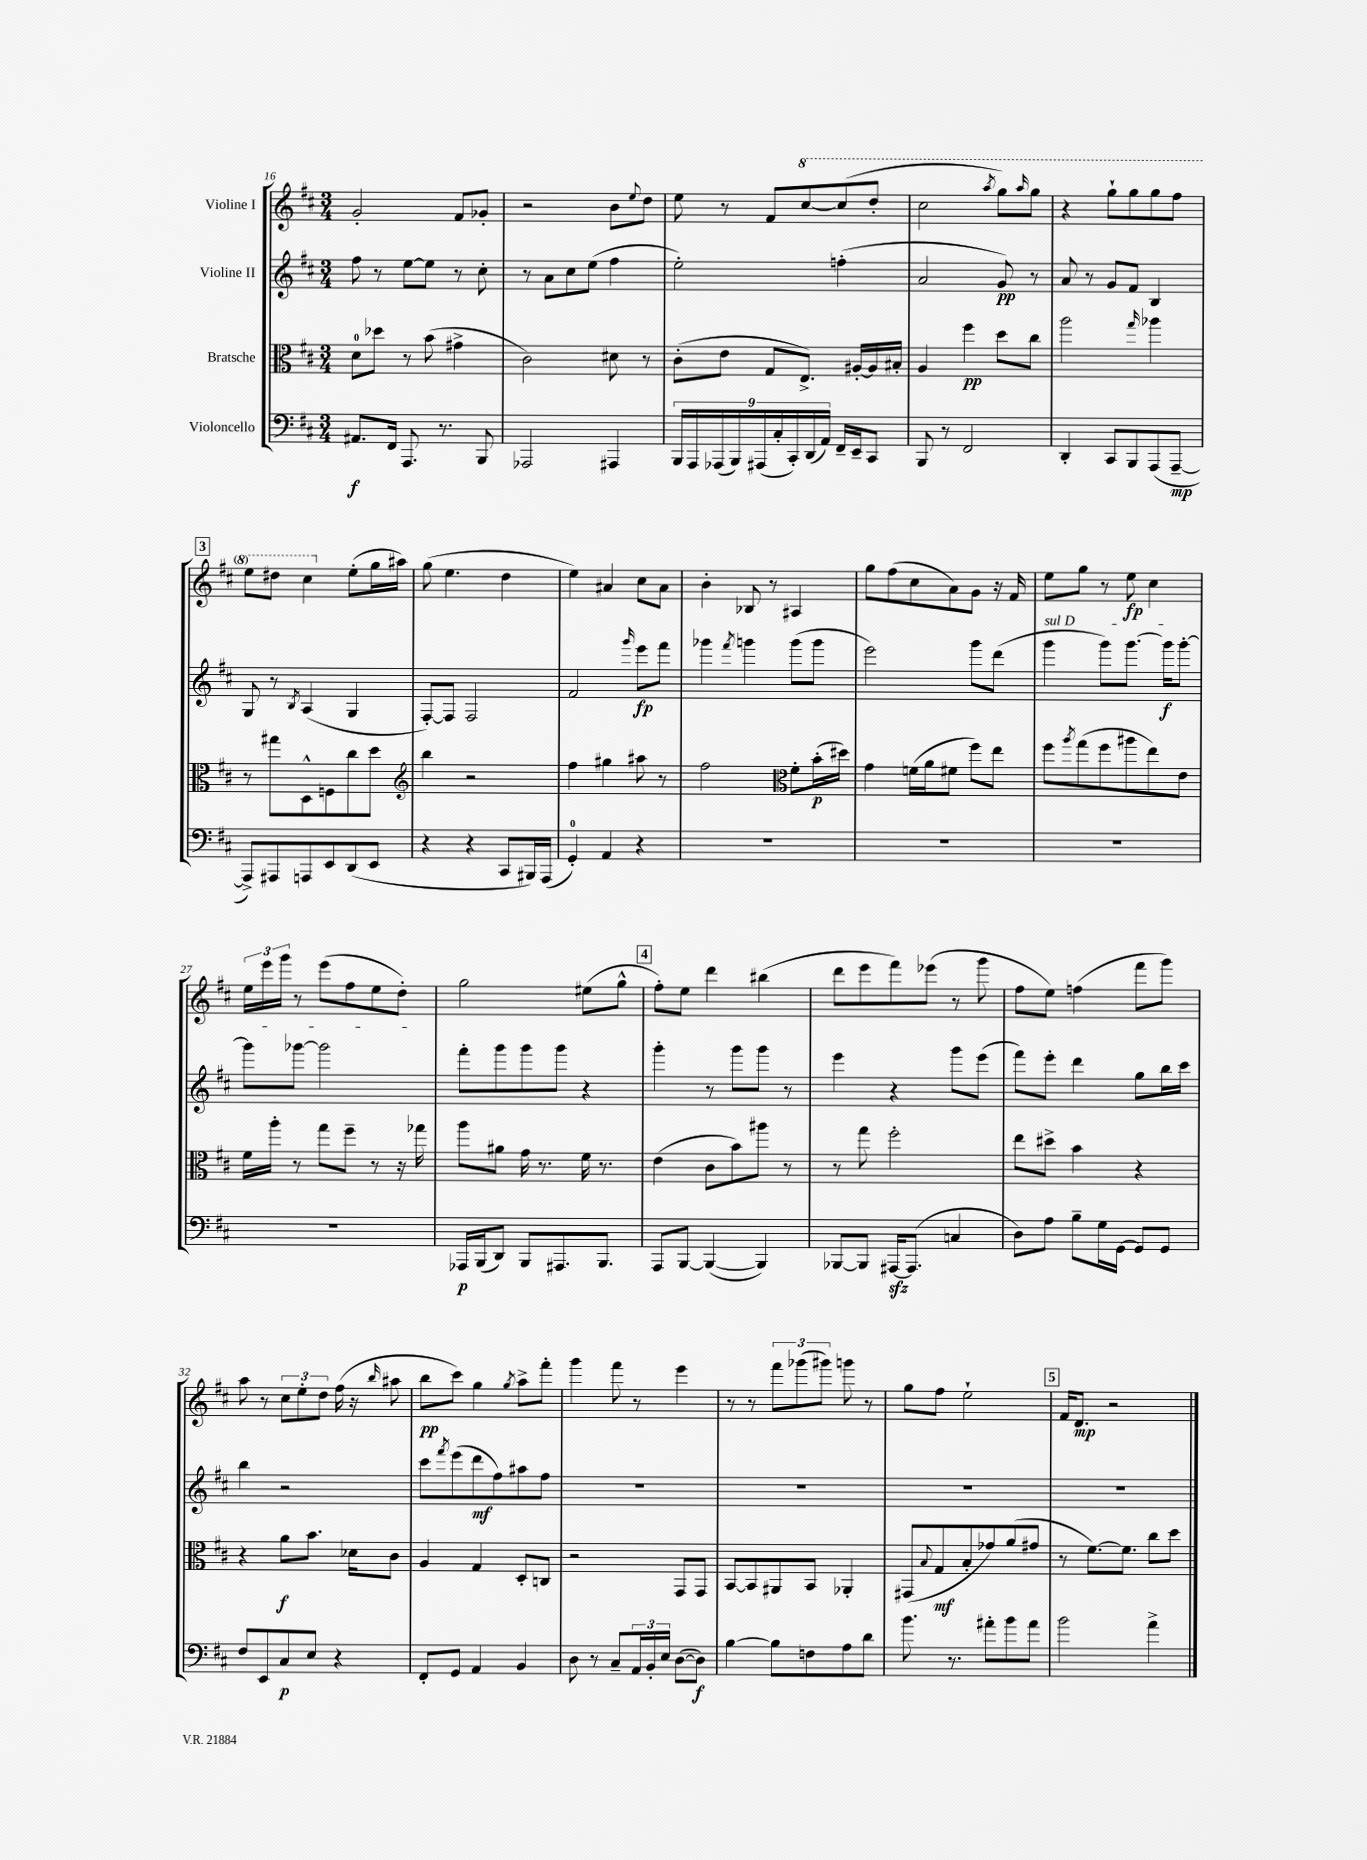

**kern	**kern	**kern	**kern
*staff4	*staff3	*staff2	*staff1
*clefF4	*clefC3	*clefG2	*clefG2
*k[f#c#]	*k[f#c#]	*k[f#c#]	*k[f#c#]
*M3/4	*M3/4	*M3/4	*M3/4
8.AA#	8d	8ff#	2g'
.	8dd-	8r	.
16FF#	.	.	.
8.AAA	8r	[8ee	.
.	(8b	8ee]	.
8.r	.	.	.
.	4g#^	8r	8f#
8BBB	.	8cc#'	8g-'
=	=	=	=
2AAA-	2c#)	8r	2r
.	.	8a	.
.	.	8cc#	.
.	.	(8ee	.
4AAA#	8d#	4ff#	8b
.	.	.	8qqee
.	8r	.	8dd
=	=	=	=
18BBB	(8c#'	2ee')	8ee
18AAA	.	.	.
(18AAA-	.	.	.
.	8e	.	8r
18BBB)	.	.	.
(18AAA#	.	.	.
.	8G	.	8f#
18C#'	.	.	.
18CC#')	.	.	.
.	8.E^)	.	[8ccc#
(18DD	.	.	.
18AA)	.	.	.
16FF#~	.	(4ff'	(8ccc#]
16EE~	[16A#'	.	.
8CC#	16A#]	.	8ddd'
.	16B#'	.	.
=	=	=	=
8BBB	4A	2a	2ccc#
8r	.	.	.
2FF#	4ff#	.	.
.	.	.	8qaaa
.	8dd	8g)	8ggg)
.	.	.	16qqaaa
.	8cc#	8r	8ggg
=	=	=	=
4DD'	2aa	8a	4r
.	.	8r	.
8CC#	.	8g	8ggg`
8BBB	.	8f#	8ggg
.	16qqgg	.	.
(8AAA	4aa-	4B	8ggg
[8AAA~	.	.	8fff#
=	=	=	=
8AAA^])	8r	8G	8eee
8AAA#	8gg#	8r	8ddd#
.	.	8qB	.
8AAA	8D^^	(4A	4ccc#
8EE	8F	.	.
(8DD	8cc#	4G	(8ee'
8EE	8dd	.	16gg
.	.	.	16aa#)
=	=	=	=
*	*clefG2	*	*
4r	4bb	[8F#')	(8gg
.	.	8F#]	4.ee
4r	2r	2F#	.
8CC#	.	.	4dd
16BBB#)	.	.	.
(16AAA	.	.	.
=	=	=	=
4GG')	4ff#	2f#	4ee)
4AA	4gg#	.	4a#
.	.	16qqggg	.
4r	8aa#	8eee	8cc#
.	8r	8fff#	8a#
=	=	=	=
2.r	2ff#	4ggg-	4b'
.	.	8qfff#	.
.	.	4ggg	8B-
.	.	.	8r
*	*clefC3	*	*
.	8f#'	(8ggg	4A#
.	(16b'	8ggg	.
.	16dd#)	.	.
=	=	=	=
2.r	4g	2eee)	8gg
.	.	.	(8ff#
.	(16f	.	8cc#
.	16a	.	.
.	8f#	.	8a)
.	8ff#)	8ggg	8g
.	8ee	(8ddd	16r
.	.	.	16f#
=	=	=	=
2.r	8ff#	4ggg	8ee
.	8qaa	.	.
.	(8gg	.	8gg
.	8ff#	8ggg)	8r
.	8aa#	[8.ggg	8ee
.	8ee)	.	4cc#
.	.	16ggg]	.
.	8e	[8ggg'	.
=	=	=	=
2.r	16f#	8ggg]	24ee
.	.	.	24eee
.	16aa'	.	.
.	.	.	24ggg
.	8r	[8ggg-	8r
.	8gg	2ggg-]	(8eee
.	8ff#~	.	8ff#
.	8r	.	8ee
.	16r	.	8dd')
.	16gg-	.	.
=	=	=	=
16AAA-	8aa	8fff#'	2gg
(16BBB	.	.	.
8DD)	8a#	8ggg	.
8BBB	16g	8ggg	.
.	8.r	.	.
8.AAA#	.	8ggg	.
.	16f#	4r	(8ee#
8.BBB	8.r	.	.
.	.	.	8gg^^
=	=	=	=
8AAA	(4e	4ggg'	8ff#')
[8BBB	.	.	8ee
(4BBB_	8c#	8r	4ddd
.	8b)	8ggg	.
4BBB])	8aa#	8ggg	(4bb#
.	8r	8r	.
=	=	=	=
[8BBB-	8r	4eee	8ddd
8BBB-]	8gg	.	8eee
[16AAA#	2ff#'	4r	8fff#)
(8.AAA#]	.	.	.
.	.	.	(8eee-
4C	.	8ggg	8r
.	.	(8eee	8ggg
=	=	=	=
8D)	8ee	8fff#)	8ff#
8A	8dd#^	8eee'	8ee)
8B~	4b	4ddd	(4ff
16G	.	.	.
[16GG	.	.	.
8GG]	4r	8gg	8fff#
8GG	.	16bb	8ggg)
.	.	16ccc#	.
=	=	=	=
8F#	4r	4bb	8aa
8EE	.	.	8r
8C#	8a	2r	12cc#
.	.	.	12ee'
8E	8.b	.	.
.	.	.	12dd
4r	.	.	(16ff#
.	16d-	.	16r
.	.	.	16qqbb
.	8c#	.	8aa#
=	=	=	=
8FF#'	4A	8ccc#	8bb
.	.	8qfff#	.
8GG	.	(8eee	8ccc#)
4AA	4G	8ddd	4gg
.	.	8ff#)	.
.	.	.	8qgg
4BB	8D'	8aa#	8aa^
.	8C	8ff#	8fff#'
=	=	=	=
8D	2r	2.r	4ggg
8r	.	.	.
8C#~	.	.	8fff#
24AA	.	.	8r
24BB'	.	.	.
24E	.	.	.
([8D	8GG	.	4eee
8D])	8GG	.	.
=	=	=	=
[4B	[8BB	2.r	8r
.	8BB]	.	8r
8B]	8AA#	.	12fff#
.	.	.	(12ggg-
8F	8BB	.	.
.	.	.	12ggg#)
8A	4AA-'	.	8ggg
8d	.	.	8r
=	=	=	=
8.b	(8GG#	2.r	8gg
.	8qqB	.	.
.	8G	.	8ff#
8.r	.	.	.
.	8B'	.	2ee`
8a#'	8g-)	.	.
8b	(8a	.	.
8a#	8g#	.	.
=	=	=	=
2b	8r	2.r	16f#
.	.	.	8.d
.	[8.f#)	.	.
.	.	.	2r
.	8.f#]	.	.
4a^	8cc#	.	.
.	8dd	.	.
==	==	==	==
*-	*-	*-	*-
